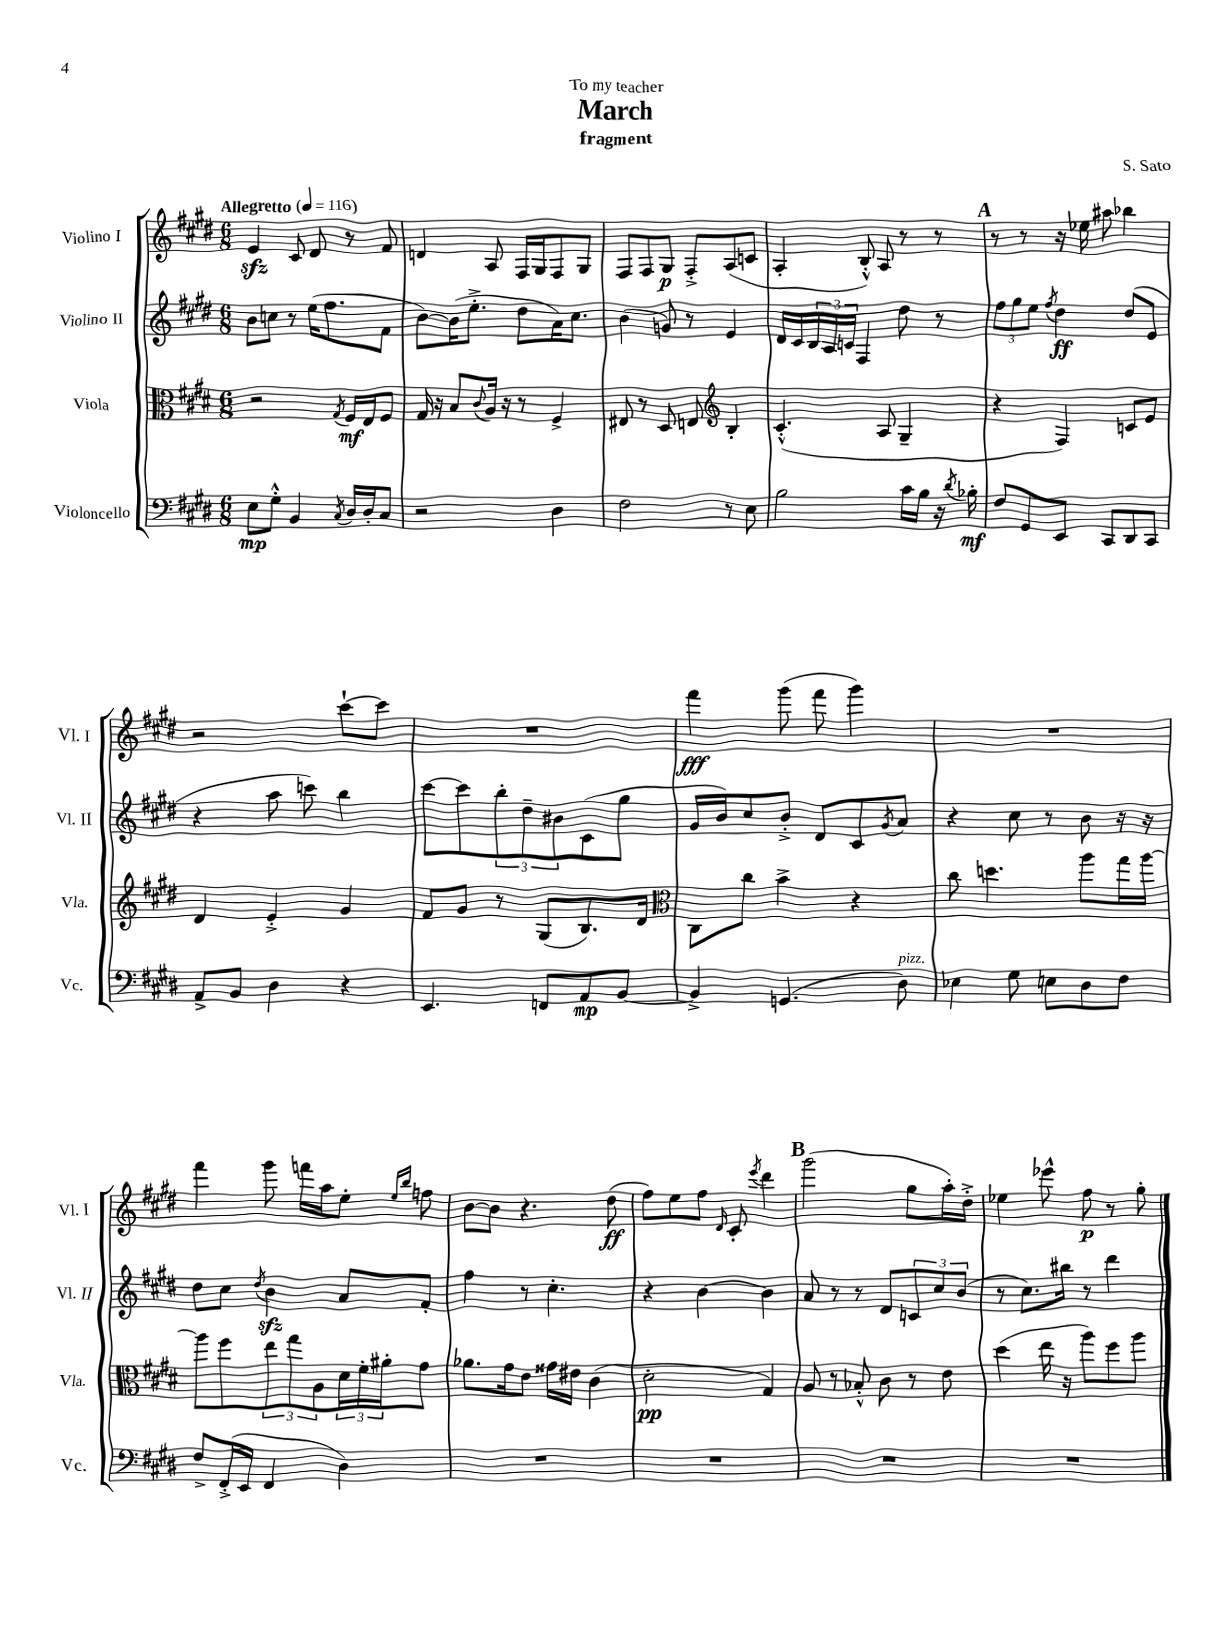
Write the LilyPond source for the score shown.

\header { title = "March" composer = "S. Sato" subtitle = "fragment" dedication = "To my teacher" }
<<
\new StaffGroup <<
\new Staff = "s0" \with { instrumentName = "Violino I" shortInstrumentName = "Vl. I" } {
    \clef treble \key e \major \numericTimeSignature \time 6/8 \tempo "Allegretto" 4 = 116
    e'4\sfz cis'8 dis'8 r8 fis'8 |
    d'4 a8 fis16 gis16 fis8 gis8 |
    fis8 fis8 gis8\p fis8-.-> a8( c'8 |
    a4-. b8-.-^) a8 r8 r8 |
    \mark \markup { \bold "A" } r8 r8 r16 ees''16 ais''8 bes''4 |
    r2 cis'''8~-! cis'''8 |
    R2. |
    fis'''4\fff gis'''8( fis'''8 gis'''4) |
    R2. |
    fis'''4 gis'''8 f'''16 a''16 e''8-. \grace { e''16 b''16 } f''8 |
    b'8~ b'8 r4. dis''8\ff( |
    fis''8) e''8 fis''8 \grace { dis'16 } cis'8-. \acciaccatura { e'''8 } dis'''4 |
    \mark \markup { \bold "B" } gis'''2( gis''8 a''16-.) dis''16-.-> |
    ees''4 ees'''8-^ fis''8\p r8 gis''8-. \bar "|." |
}
\new Staff = "s1" \with { instrumentName = "Violino II" shortInstrumentName = "Vl. II" } {
    \clef treble \key e \major \numericTimeSignature \time 6/8
    b'8 c''8 r8 e''16( fis''8. fis'8 |
    b'8~) b'16( e''8.-.-> dis''8 a'16) cis''8. |
    b'4( g'8) r8 e'4 |
    dis'16 cis'16 \tuplet 3/2 { b16 a16 c'16 } fis4 dis''8 r8 |
    \mark \markup { \bold "A" } \tuplet 3/2 { fis''8 gis''8 e''8 } \acciaccatura { fis''8 } dis''4\ff dis''8( e'8 |
    r4 a''8 c'''8) b''4 |
    cis'''8~ cis'''8 \tuplet 3/2 { b''8-. dis''8-- bis'8 } cis'8( gis''8 |
    gis'16 b'16) cis''8 b'8-.-> dis'8 cis'8 \acciaccatura { gis'8 } a'8 |
    r4 cis''8 r8 b'8 r16 r16 |
    dis''8 cis''8 \acciaccatura { dis''8 } b'4\sfz a'8 fis'8-. |
    fis''4 r8 cis''4.-. |
    r4 b'4~ b'4 |
    \mark \markup { \bold "B" } a'8 r8 r8 dis'8 \tuplet 3/2 { c'8 cis''8 b'8( } |
    r8 cis''8.) bis''16 r8 dis'''4 \bar "|." |
}
\new Staff = "s2" \with { instrumentName = "Viola" shortInstrumentName = "Vla." } {
    \clef alto \key e \major \numericTimeSignature \time 6/8
    r2 \acciaccatura { gis8 } fis16\mf e16 fis8 |
    gis16 r16 b8 \appoggiatura { cis'8 } a16 r16 r8 fis4-> |
    eis8 r8 dis8 e8 \clef treble b4-. |
    cis'4.-.-^( a8 gis4-- |
    \mark \markup { \bold "A" } r4 fis4) c'8 e'8 |
    dis'4 e'4-.-> gis'4 |
    fis'8 gis'8 r8 gis8( b8.) dis'16 |
    \clef alto cis8 cis''8 b'4-> r4 |
    cis''8 d''4. a''8 gis''16 a''16~ |
    a''8 fis''8 \tuplet 3/2 { e''8 gis''8 a8 } \tuplet 3/2 { dis'16 fis'16-. ais'16-. } gis'8 |
    aes'8. gis'16 e'8 gisis'16 eis'16 cis'4( |
    dis'2-.\pp gis4) |
    \mark \markup { \bold "B" } a8 r8 bes8-.-^ cis'8 r8 e'8 |
    dis''4( e''16 r16 a''8) fis''8 a''8 \bar "|." |
}
\new Staff = "s3" \with { instrumentName = "Violoncello" shortInstrumentName = "Vc." } {
    \clef bass \key e \major \numericTimeSignature \time 6/8
    e8\mp gis8-.-^ b,4 \acciaccatura { cis8 } dis16 dis16-. cis8 |
    r2 dis4 |
    fis2 r8 e8 |
    b2 cis'16 b16 r16 \acciaccatura { dis'8 } bes16-.\mf |
    \mark \markup { \bold "A" } fis8 gis,8 e,8 cis,8 dis,8 cis,8 |
    a,8-> b,8 dis4 r4 |
    e,4. f,8 a,8\mp b,8~ |
    b,4-> g,4.( dis8^\markup { \italic "pizz." }) |
    ees4 gis8 e8 dis8 fis8 |
    fis8-> fis,16-.->( e,16 fis,4 dis4) |
    R2. |
    R2. |
    \mark \markup { \bold "B" } R2. |
    R2. \bar "|." |
}
>>
>>
\layout { \context { \Score \remove "Bar_number_engraver" } }
